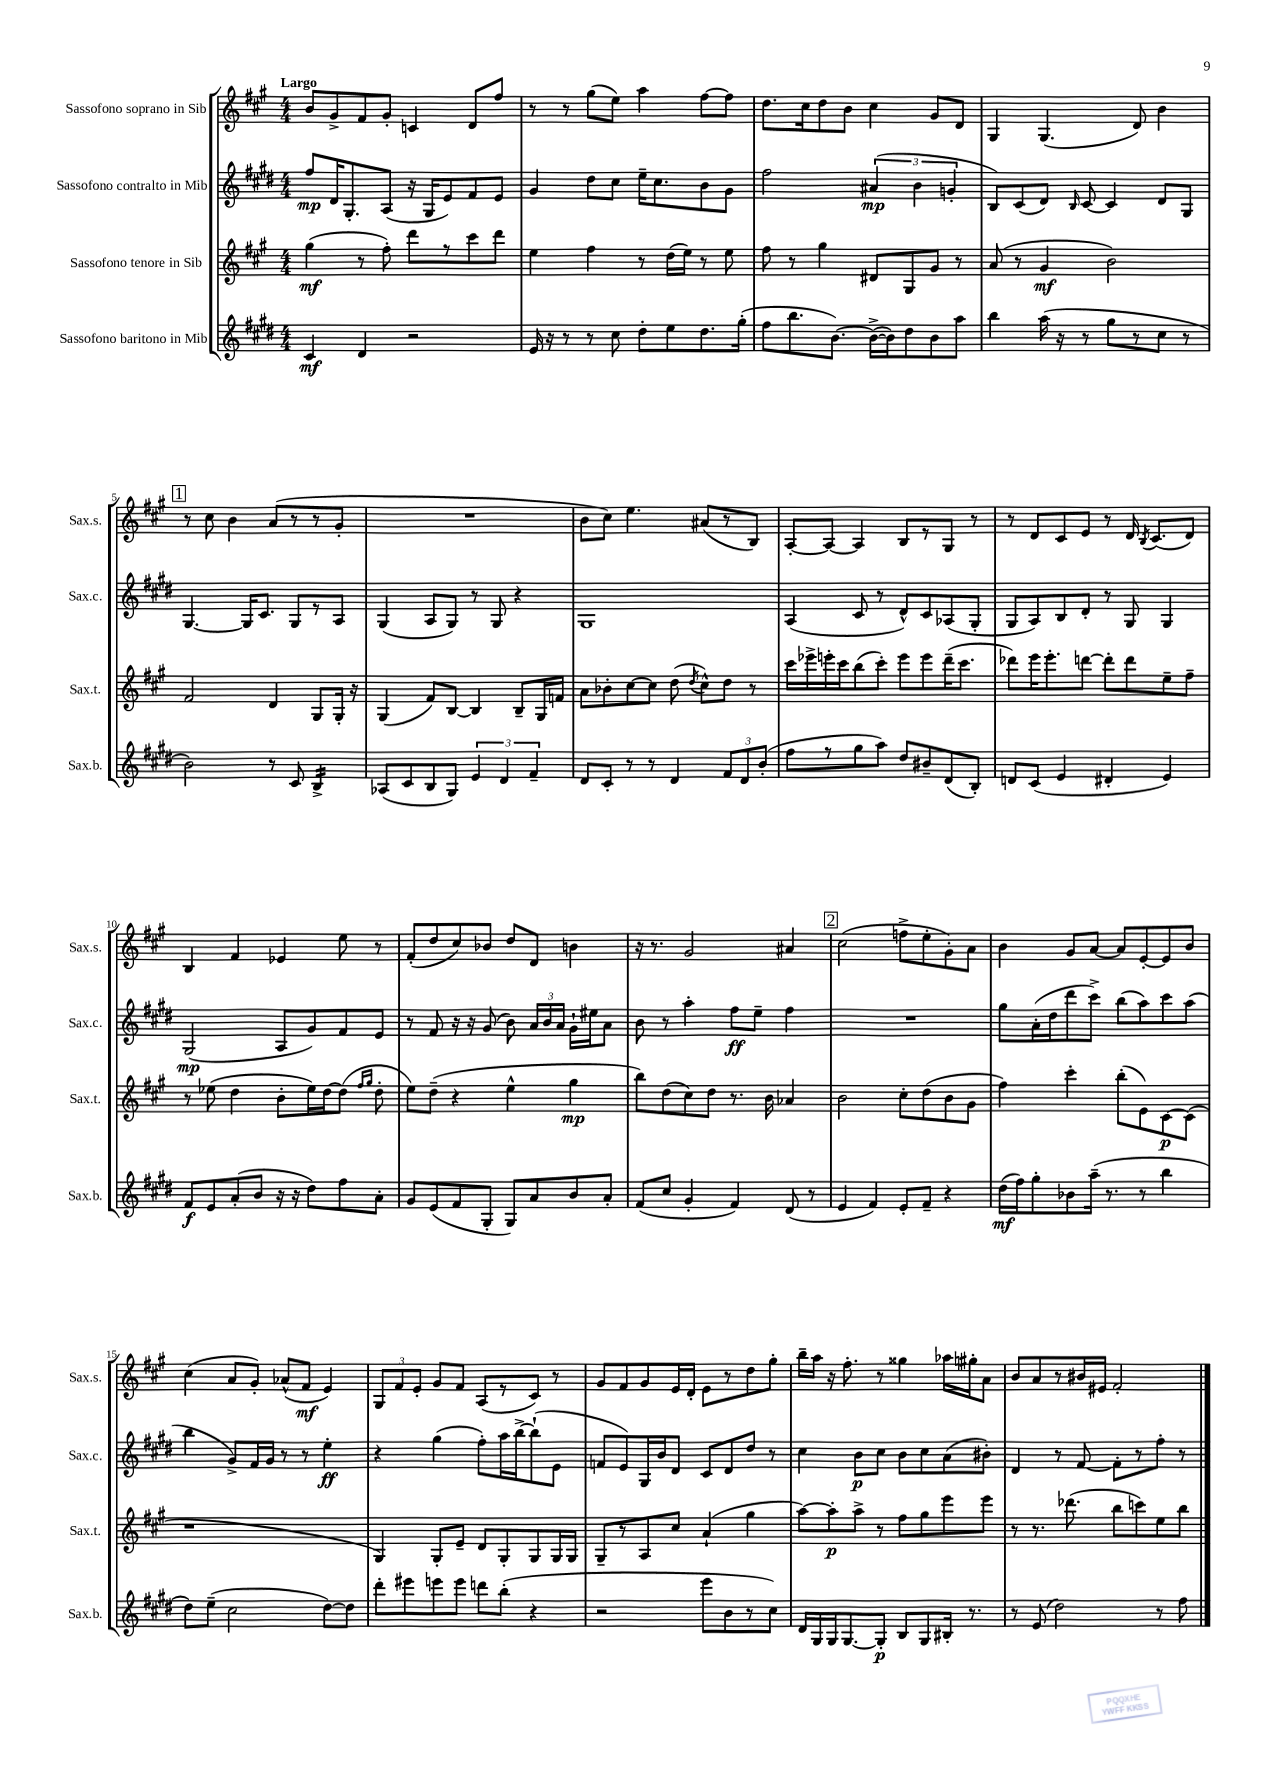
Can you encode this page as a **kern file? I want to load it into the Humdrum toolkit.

**kern	**kern	**kern	**kern
*staff4	*staff3	*staff2	*staff1
*clefG2	*clefG2	*clefG2	*clefG2
*k[f#c#g#d#]	*k[f#c#g#]	*k[f#c#g#d#]	*k[f#c#g#]
*M4/4	*M4/4	*M4/4	*M4/4
4c#/	(4gg#\	8ff#/L	8b/L
.	.	16d#/K	8g#^/
.	.	8.G#'/	.
4d#/	8r	.	8f#/
.	8ff#'\)	(8A/J	8g#'/J
2r	8ddd\L	16r	4c/
.	.	16G#/LK	.
.	8r	8e/)	.
.	8ccc#\	8f#/	8d/L
.	8ddd\J	8e/J	8ff#/J
=	=	=	=
16e/	4ee\	4g#/	8r
16r	.	.	.
8r	.	.	8r
8r	4ff#\	8dd#\L	(8gg#\L
8cc#\	.	8cc#\J	8ee\J)
8dd#'\L	8r	16ee~\LK	4aa\
.	.	8.cc#\	.
8ee\	(16dd\LL	.	.
.	16ee\JJ)	.	.
8.dd#\	8r	8b\	[8ff#\L
.	8ee\	8g#\J	8ff#\]J
(16gg#'\Jk	.	.	.
=	=	=	=
8ff#\L	8ff#\	2ff#\	8.dd\L
8.bb\	8r	.	.
.	.	.	16cc#\k
.	4gg#\	.	8dd\
[8.b\J)	.	.	.
.	.	.	8b\J
(16b^\_LL	8d#/L	(6a#/	4cc#\
16b\]J)	.	.	.
8dd#\	8G#/	.	.
.	.	6b\	.
8b\	8g#/J	.	8g#/L
.	.	6g'/	.
8aa\J	8r	.	8d/J
=	=	=	=
4bb\	(8a/	8B/L)	4G#/
.	8r	(8c#/	.
(16aa\	4g#/	8d#/J)	(4.G#/
16r	.	.	.
.	.	16qqB/	.
8r	.	[8c#/	.
8gg#\L	2b\)	4c#/]	.
8r	.	.	8d/)
8cc#\J	.	8d#/L	4b\
8r	.	8G#/J	.
=	=	=	=
2b\)	2f#/	[4.G#/	8r
.	.	.	8cc#\
.	.	.	4b\
.	.	16G#/]LK	.
.	.	8.c#/J	.
8r	4d/	.	(8a/L
8c#/	.	8G#/L	8r
4B^/	8G#/L	8r	8r
.	16G#'/Jk	8A/J	8g#'/J
.	16r	.	.
=	=	=	=
(8A-/L	(4G#/	(4G#/	1r
8c#/	.	.	.
8B/	8f#/L)	8A/L	.
8G#/J)	[8B/J	8G#/J)	.
6e/	4B/]	8r	.
.	.	8G#/	.
6d#/	.	.	.
.	8B~/L	4r	.
6f#~/	.	.	.
.	16G#/L	.	.
.	16f/JJ	.	.
=	=	=	=
8d#/L	8a\L	1G#	8b\L
8c#'/J	8b-'\	.	8cc#\J)
8r	[8cc#\	.	4.ee\
8r	8cc#\]J	.	.
4d#/	(8dd\	.	.
.	8qdd/	.	.
.	8cc#^^\L)	.	(8a#/L
12f#/L	8dd\J	.	8r
12d#/	.	.	.
.	8r	.	8B/J)
(12b'/J	.	.	.
=	=	=	=
8ff#\L	16ccc#\LL	(4A/	[8A'/L
.	16eee-^\	.	.
8r	16eee'\	.	8A/_J
.	16ccc#\J	.	.
8gg#\	(8bb\	8c#/	4A/]
8aa\J)	8ccc#'\J)	8r	.
8dd#/L	8eee\L	8d#^^/L)	8B/L
8b#~/	8eee\	8c#/	8r
(8d#/	(16ddd~\K	(8A-/	8G#/J
.	8.ccc#\J	.	.
8B'/J)	.	8G#'/J	8r
=	=	=	=
8d/L	8ddd-\L)	8G#/L	8r
(8c#/J	16eee\K	8A/)	8d/L
.	8.eee'\	.	.
4e/	.	8B/	8c#/
.	[8ddd\J	8d#'/J	8e/J
4d#'/	8ddd'\]L	8r	8r
.	8ddd\	8G#/	16d/
.	.	.	8qB/
.	.	.	(8.c#/L
4e/)	8ee~\	4G#/	.
.	8ff#~\J	.	8d/J)
=	=	=	=
8f#/L	8r	(2G#/	4B/
8e/	(8ee-\	.	.
(8a'/	4dd\	.	4f#/
8b/J	.	.	.
16r	8b'\L	8A/L	4e-/
16r	.	.	.
8dd#\L)	16ee-\L)	8g#/)	.
.	[16dd\J	.	.
8ff#\	(8dd\]J	8f#/	8ee\
.	16qqff#/LL	.	.
.	16qqgg#/JJ	.	.
8a'\J	8dd'\	8e/J	8r
=	=	=	=
8g#/L	8ee\L)	8r	(8f#'/L
(8e/	(8dd~\J	8f#/	8dd/
8f#/	4r	16r	8cc#/)
.	.	16r	.
8G#'/J	.	(8g#/	8b-/J
8G#/L)	4ee^^\	8b\)	8dd/L
8a/	.	24a/LL	8d/J
.	.	24b/	.
.	.	24a/JJ	.
8b/	4gg#\	16g#`\LL	4b\
.	.	16ee#\J	.
8a'/J	.	8a\J	.
=	=	=	=
(8f#/L	8bb\L)	8b\	16r
.	.	.	8.r
8cc#/J	(8dd\	8r	.
4g#'/	8cc#\)	4aa'\	2g#/
.	8dd\J	.	.
4f#/)	8.r	8ff#\L	.
.	.	8ee~\J	.
.	16b\	.	.
(8d#/	4a-/	4ff#\	4a#/
8r	.	.	.
=	=	=	=
4e/	2b\	1r	(2cc#\
4f#/)	.	.	.
8e'/L	8cc#'\L	.	8ff^\L
8f#~/J	(8dd\	.	8ee'\
4r	8b\	.	8g#'\)
.	8g#\J	.	8a\J
=	=	=	=
(16dd#\LL	4ff#\)	8gg#\L	4b\
16ff#\J)	.	.	.
8gg#'\	.	(16a'\L	.
.	.	16dd#\J	.
8b-\	4ccc#'\	8ddd#\	8g#/L
(16aa~\Jk	.	8ccc#^\J)	[8a/J
8.r	.	.	.
.	(8bb'\L	(8bb\L	8a/]L
8r	8e\)	8aa\)	[8e'/
4bb\	[8c#\	8ccc#\	8e/]
.	(8c#\]J	(8aa\J	8b/J
=	=	=	=
8dd#\L)	1r	4bb\	(4cc#\
(8ee~\J	.	.	.
2cc#\	.	8g#^/L)	8a/L
.	.	16f#/L	8g#'/J)
.	.	16g#/JJ	.
.	.	8r	(8a-^^/L
.	.	8r	8f#/J
[8dd#\L)	.	4ee'\	4e/)
8dd#\]J	.	.	.
=	=	=	=
8ddd#'\L	4G#/)	4r	12G#/L
.	.	.	12f#/
8eee#\	.	.	.
.	.	.	12e'/J
8eee\	8G#'/L	(4gg#\	8g#/L
8eee\J	8e~/J	.	8f#/J
8ddd\L	8d/L	8ff#'\L)	(8A/L
(8bb'\J	8G#'/	16aa\L	8r
.	.	[16bb^\J	.
4r	8G#/	(8bb`\]	8c#/J)
.	16G#/L	8e\J	8r
.	16G#/JJ	.	.
=	=	=	=
2r	8G#~/L	8f/L	8g#/L
.	8r	8e/)	8f#/
.	8A/	16G#/L	8g#/
.	.	16b/J	.
.	8cc#/J	8d#/J	16e/L
.	.	.	16d'/JJ
8eee\L	(4a`/	8c#/L	8e\L
8b\	.	8d#/	8r
8r	4gg#\	8dd#/J	8dd\
8cc#\J)	.	8r	8gg#'\J
=	=	=	=
16d#/LL	[8aa\L)	4cc#\	16bb~\LL
16G#/	.	.	16aa\JJ
16G#/J	8aa'\]	.	16r
[8.G#/	.	.	8.ff#'\
.	8aa^\J	8b\L	.
8G#'/]J	8r	8cc#\J	8r
8B/L	8ff#\L	8b\L	4gg##\
8G#/	8gg#\	8cc#\	.
16B#'/Jk	8eee\	(8a\	16aa-\LL
8.r	.	.	16gg#'\J
.	8eee\J	8b#'\J)	8a\J
=	=	=	=
8r	8r	4d#/	8b/L
(8e/	8.r	.	8a/
2dd#\)	.	8r	8r
.	(8.ddd-\	.	.
.	.	[8f#/	16b#/L
.	.	.	16e#/JJ
.	8bb\L	8f#'\]L	2f#'/
.	8ccc\)	8r	.
8r	8ee\	8ff#'\J	.
8ff#\	8bb\J	8r	.
==	==	==	==
*-	*-	*-	*-
